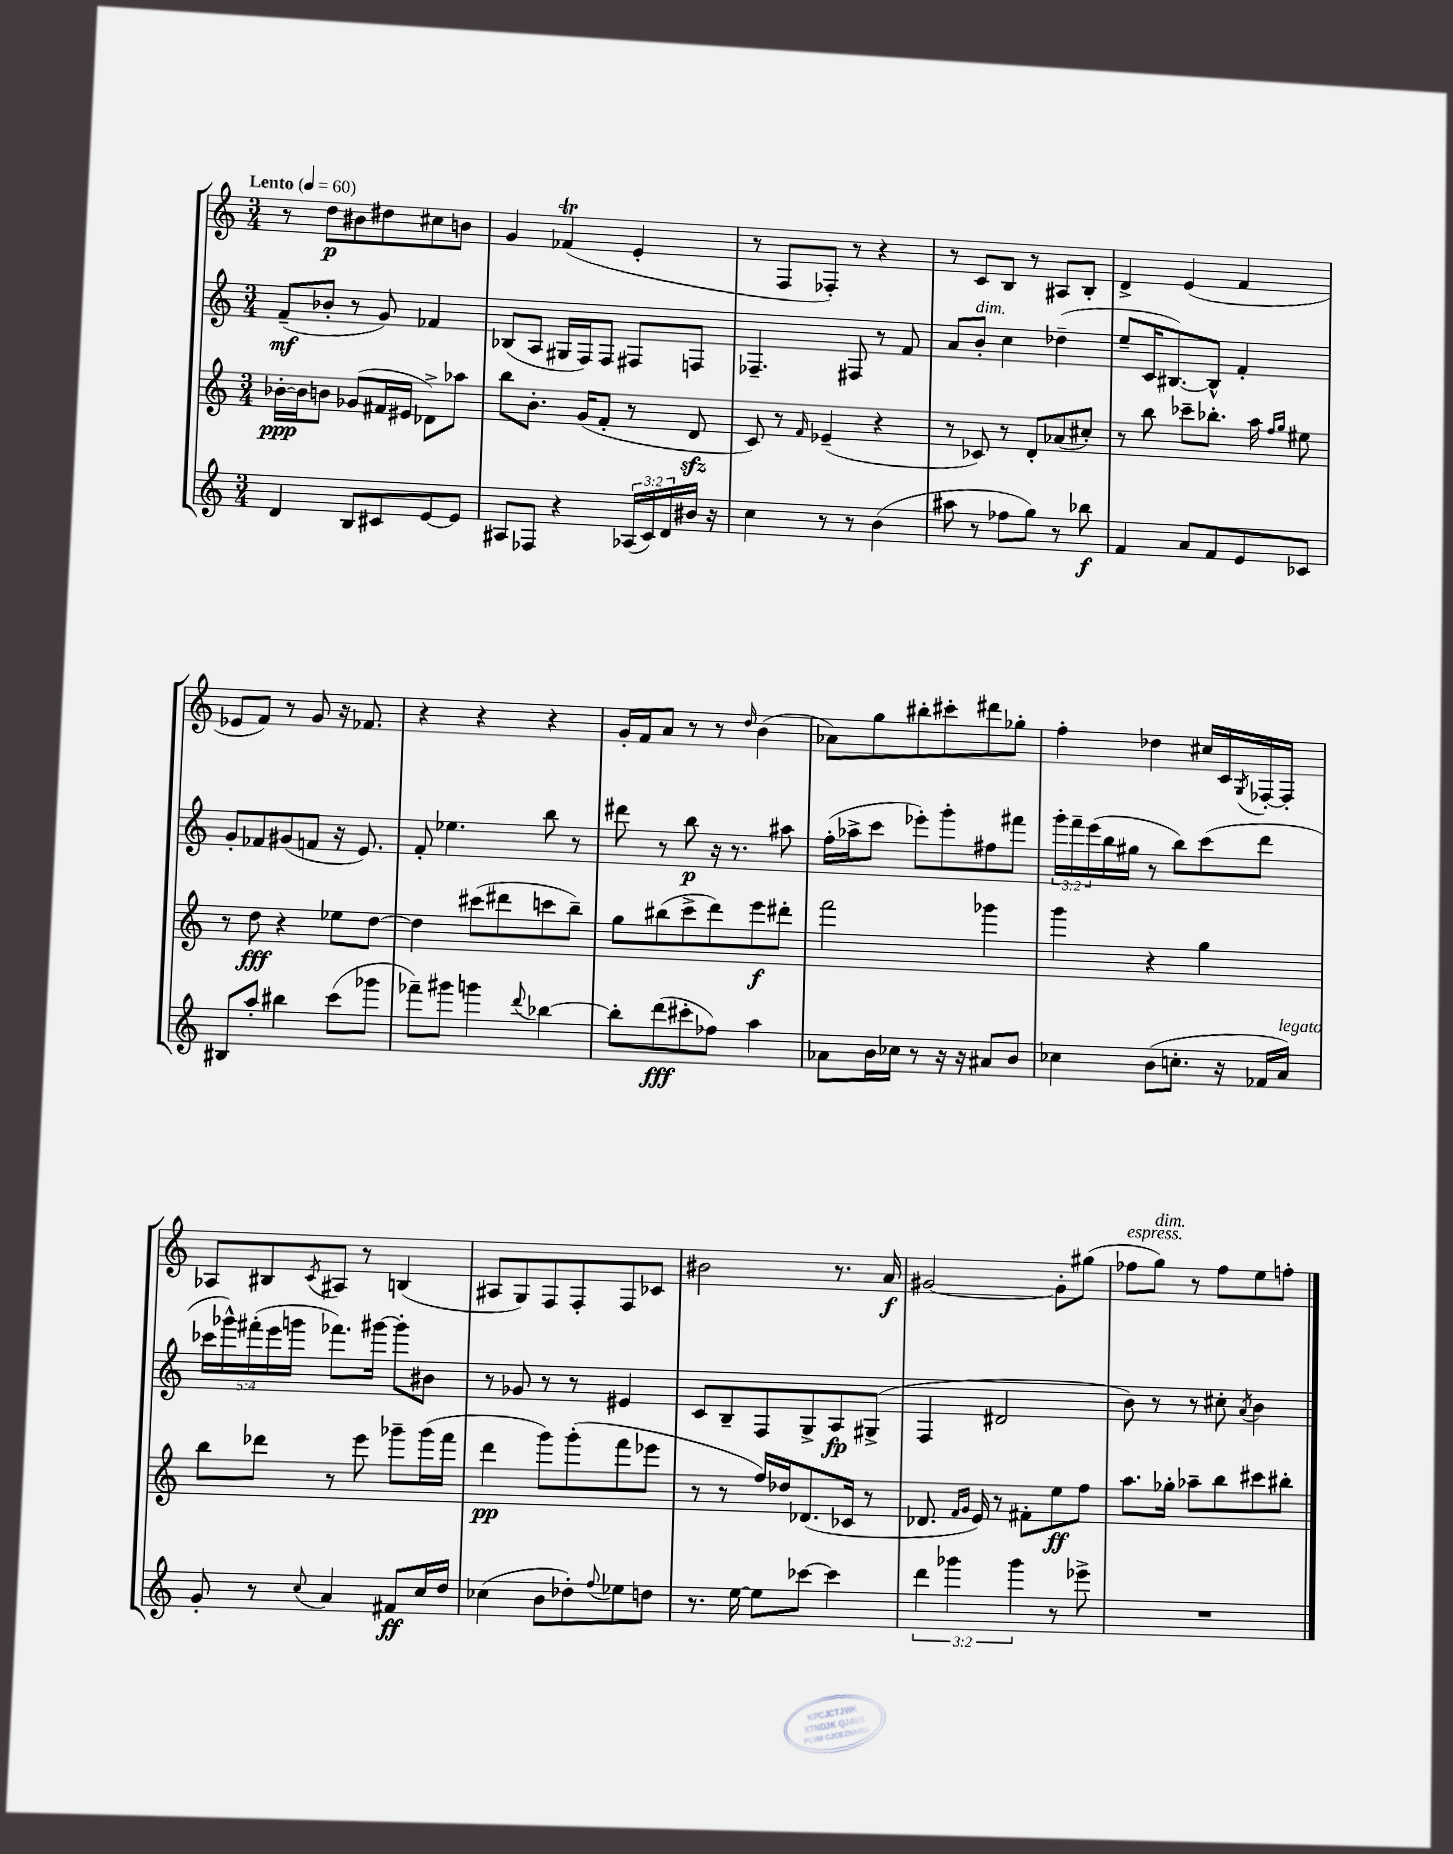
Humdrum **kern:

**kern	**dynam	**kern	**dynam	**kern	**dynam	**kern	**dynam
*part4	*part4	*part3	*part3	*part2	*part2	*part1	*part1
*staff4	*staff4	*staff3	*staff3	*staff2	*staff2	*staff1	*staff1
*clefG2	*	*clefG2	*	*clefG2	*	*clefG2	*
*k[]	*	*k[]	*	*k[]	*	*k[]	*
*M3/4	*	*M3/4	*	*M3/4	*	*M3/4	*
*MM60	*	*MM60	*	*MM60	*	*MM60	*
=1	=1	=1	=1	=1	=1	=1	=1
!	!	!	!	!	!	!LO:TX:a:B:t=Lento	!
4d/	.	[16b-X'\LL	ppp	(8f~/L	mf	8r	.
.	.	16b-\J]	.	.	.	.	.
.	.	8bn\J	.	8b-X'/J	.	8dd\L	p
8B/L	.	(8g-X/L	.	8r	.	8b#X\	.
8c#X/	.	16f#X/L	.	8g/)	.	8dd#X\	.
.	.	16e#X/JJ	.	.	.	.	.
[8e/	.	8d-X^\L)	.	4f-X/	.	8cc#X\	.
8e/J]	.	8aa-X\J	.	.	.	8bn\J	.
=2	=2	=2	=2	=2	=2	=2	=2
8A#X/L	.	8bb\L	.	(8B-X/L	.	4g/	.
8F-X/J	.	8.b'\J	.	8A/J	.	.	.
4r	.	.	.	16G#X/LL	.	(4f-XT/	.
.	.	(16g/KL	.	16F/J)	.	.	.
.	.	8f'/J	.	8F/J	.	.	.
(24A-X/LL	.	8r	.	8F#X/L	.	4e'/	.
24c/)	.	.	.	.	.	.	.
24d/	.	.	.	.	.	.	.
16b#X/JJ	.	8dzz/	.	8Fn/J	.	.	.
16r	.	.	.	.	.	.	.
=3	=3	=3	=3	=3	=3	=3	=3
4cc\	.	8c/)	.	4.F-X~/	.	8r	.
.	.	8r	.	.	.	8F/L	.
.	.	16qqf/	.	.	.	.	.
8r	.	(4e-X~/	.	.	.	8F-X'/J)	.
8r	.	.	.	8F#X/	.	8r	.
(4b\	.	4r	.	8r	.	4r	.
.	.	.	.	8f/	.	.	.
=4	=4	=4	=4	=4	=4	=4	=4
8aa#X\	.	8r	.	8a/L	.	8r	.
!	!	!	!	!LO:TX:a:i:t=dim.	!	!	!
8r	.	8c-X/)	.	8b'/J	.	8c/L	.
8ff-X\L	.	8r	.	4cc\	.	8B/J	.
8gg\J)	.	8d'/L	.	.	.	8r	.
8r	.	(8a-X/	.	(4dd-X~\	.	8A#X/L	.
8bb-X\	f	8cc#X'/J)	.	.	.	8B'/J	.
=5	=5	=5	=5	=5	=5	=5	=5
4f/	.	8r	.	8ee~/L	.	4d^/	.
.	.	8bb\	.	16c/K	.	.	.
.	.	.	.	[8.B#X/)	.	.	.
8a/L	.	8ccc-X~\L	.	.	.	(4e/	.
8f/	.	8.bb-X'\J	.	8B#^^/J]	.	.	.
8e/	.	.	.	4f'/	.	4f/	.
.	.	16aa\	.	.	.	.	.
.	.	16qqff/LL	.	.	.	.	.
.	.	16qqgg/JJ	.	.	.	.	.
8c-X/J	.	8ee#X\	.	.	.	.	.
!!LO:LB:g=z
=6	=6	=6	=6	=6	=6	=6	=6
8B#X/L	.	8r	.	8g'/L	.	8e-X/L	.
8aa'/J	.	8dd\	fff	8f-X/	.	8f/J)	.
4bb#X\	.	4r	.	(8g#X/	.	8r	.
.	.	.	.	8fn/J	.	8g/	.
(8ccc\L	.	8ee-X\L	.	16r	.	16r	.
.	.	.	.	8.e/)	.	8.f-X/	.
8ggg-X\J	.	[8dd\J	.	.	.	.	.
=7	=7	=7	=7	=7	=7	=7	=7
8fff-X~\L)	.	4dd\]	.	8f'/	.	4r	.
8ggg#X\J	.	.	.	4.ee-X\	.	.	.
4gggn\	.	(8ccc#X\L	.	.	.	4r	.
.	.	8ddd#X\	.	.	.	.	.
8qqddd/	.	.	.	.	.	.	.
[4bb-X\	.	8cccn\	.	8bb\	.	4r	.
.	.	8bb~\J)	.	8r	.	.	.
=8	=8	=8	=8	=8	=8	=8	=8
8bb-'\L]	.	8gg\L	.	8ddd#X\	.	16g'/LL	.
.	.	.	.	.	.	16f/J	.
(8ddd\	fff	(8bb#X\	.	8r	.	8a/J	.
8ccc#X'\	.	8ccc^\	.	8bb\	p	8r	.
8ff-X\J)	.	8ddd\)	.	16r	.	8r	.
.	.	.	.	8.r	.	.	.
.	.	.	.	.	.	16qqdd/	.
4aa\	.	8eee\	f	.	.	(4b\	.
.	.	8ddd#X'\J	.	8aa#X\	.	.	.
=9	=9	=9	=9	=9	=9	=9	=9
8a-X\L	.	2fff\	.	(16ff'\LL	.	8a-X\L)	.
.	.	.	.	16aa-X^\J	.	.	.
16b\L	.	.	.	8ccc\J	.	8gg\	.
16cc-X\JJ	.	.	.	.	.	.	.
8r	.	.	.	8eee-X'\L)	.	8bb#X'\	.
16r	.	.	.	8ggg'\	.	8ccc#X'\	.
16r	.	.	.	.	.	.	.
8a#X/L	.	4ggg-X\	.	8ff#X\	.	8ddd#X\	.
8b/J	.	.	.	8fff#X\J	.	8gg-X'\J	.
=10	=10	=10	=10	=10	=10	=10	=10
4cc-X\	.	4ggg\	.	24ggg'\LL	.	4ff'\	.
.	.	.	.	24fff~\	.	.	.
.	.	.	.	(24eee\	.	.	.
.	.	.	.	16bb\	.	.	.
.	.	.	.	16gg#X\JJ	.	.	.
(8b\L	.	4r	.	8r	.	4dd-X\	.
8.ccn'\J	.	.	.	8bb\L)	.	.	.
.	.	4gg\	.	(8ccc\	.	16cc#X/LL	.
16r	.	.	.	.	.	16c/	.
.	.	.	.	.	.	8qG/	.
16f-X/LL	.	.	.	8ddd\J	.	[16F-X'/	.
!LO:TX:a:i:t=legato	!	!	!	!	!	!	!
16a/JJ)	.	.	.	.	.	16F-'/JJ]	.
!!LO:LB:g=z
=11	=11	=11	=11	=11	=11	=11	=11
8g'/	.	8bb\L	.	20ccc-X\LL	.	8A-X/L	.
.	.	.	.	20ggg-X^^\)	.	.	.
.	.	.	.	(20fff#X'\	.	.	.
8r	.	8ddd-X\J	.	.	.	8B#X/	.
.	.	.	.	20eee\	.	.	.
.	.	.	.	20gggn\JJ	.	.	.
8qqcc/	.	.	.	.	.	8qc/	.
4a/	.	8r	.	8.fff-X\L)	.	8A#X/J	.
.	.	8eee\	.	.	.	8r	.
.	.	.	.	[16ggg#X\Jk	.	.	.
8f#X/L	ff	8ggg-X~\L	.	8ggg#'\L]	.	(4Bn/	.
16cc/L	.	(16ggg-\L	.	8b#X\J	.	.	.
16dd/JJ	.	16fff\JJ	.	.	.	.	.
=12	=12	=12	=12	=12	=12	=12	=12
(4cc-X\	.	4ddd\	pp	8r	.	8A#X/L	.
.	.	.	.	8g-X/	.	8G/)	.
8b\L	.	8ggg\L)	.	8r	.	8F/	.
8dd-X'\)	.	(8ggg'\	.	8r	.	8F'/	.
8qqff/	.	.	.	.	.	.	.
8ee-X\	.	8fff\	.	4e#X/	.	8F/	.
8ddn\J	.	8eee-X\J	.	.	.	8c-X/J	.
=13	=13	=13	=13	=13	=13	=13	=13
8.r	.	8r	.	8c/L	.	2b#X\	.
.	.	8r	.	8B~/	.	.	.
[16ee\	.	.	.	.	.	.	.
8ee\L]	.	16ff/LL)	.	8F/	.	.	.
.	.	16dd-X/J	.	.	.	.	.
[8ccc-X\J	.	(8.d-X/	.	8G^/	.	.	.
4ccc-\]	.	.	.	8A/	fp	8.r	.
.	.	16c-X/Jk	.	.	.	.	.
.	.	8r	.	(8G#X^/J	.	.	.
.	.	.	.	.	.	16a/	f
=14	=14	=14	=14	=14	=14	=14	=14
6ddd\	.	8.d-X/	.	4F/	.	[2g#X/	.
6ggg-X\	.	.	.	.	.	.	.
.	.	16qqf/LL	.	.	.	.	.
.	.	16qqg/JJ	.	.	.	.	.
.	.	16e/)	.	.	.	.	.
.	.	8r	.	2d#X/	.	.	.
6ggg-\	.	.	.	.	.	.	.
.	.	8f#X'\L	.	.	.	.	.
8r	.	8ee\	ff	.	.	8g#'\L]	.
8eee-X^\	.	8ff\J	.	.	.	(8gg#X\J	.
=15	=15	=15	=15	=15	=15	=15	=15
!	!	!	!	!	!	!LO:TX:a:i:t=espress.	!
2.r	.	8.aa\L	.	8b\)	.	8ff-X\L	.
!	!	!	!	!	!	!LO:TX:a:i:t=dim.	!
.	.	.	.	8r	.	8gg\J)	.
.	.	16gg-X'\Jk	.	.	.	.	.
.	.	8aa-X~\L	.	8r	.	8r	.
.	.	8bb\	.	8cc#X'\	.	8ff-\L	.
.	.	.	.	8qa/	.	.	.
.	.	8ccc#X\	.	4b\	.	8ee\	.
.	.	8bb#X'\J	.	.	.	8ffn'\J	.
==	==	==	==	==	==	==	==
*-	*-	*-	*-	*-	*-	*-	*-
